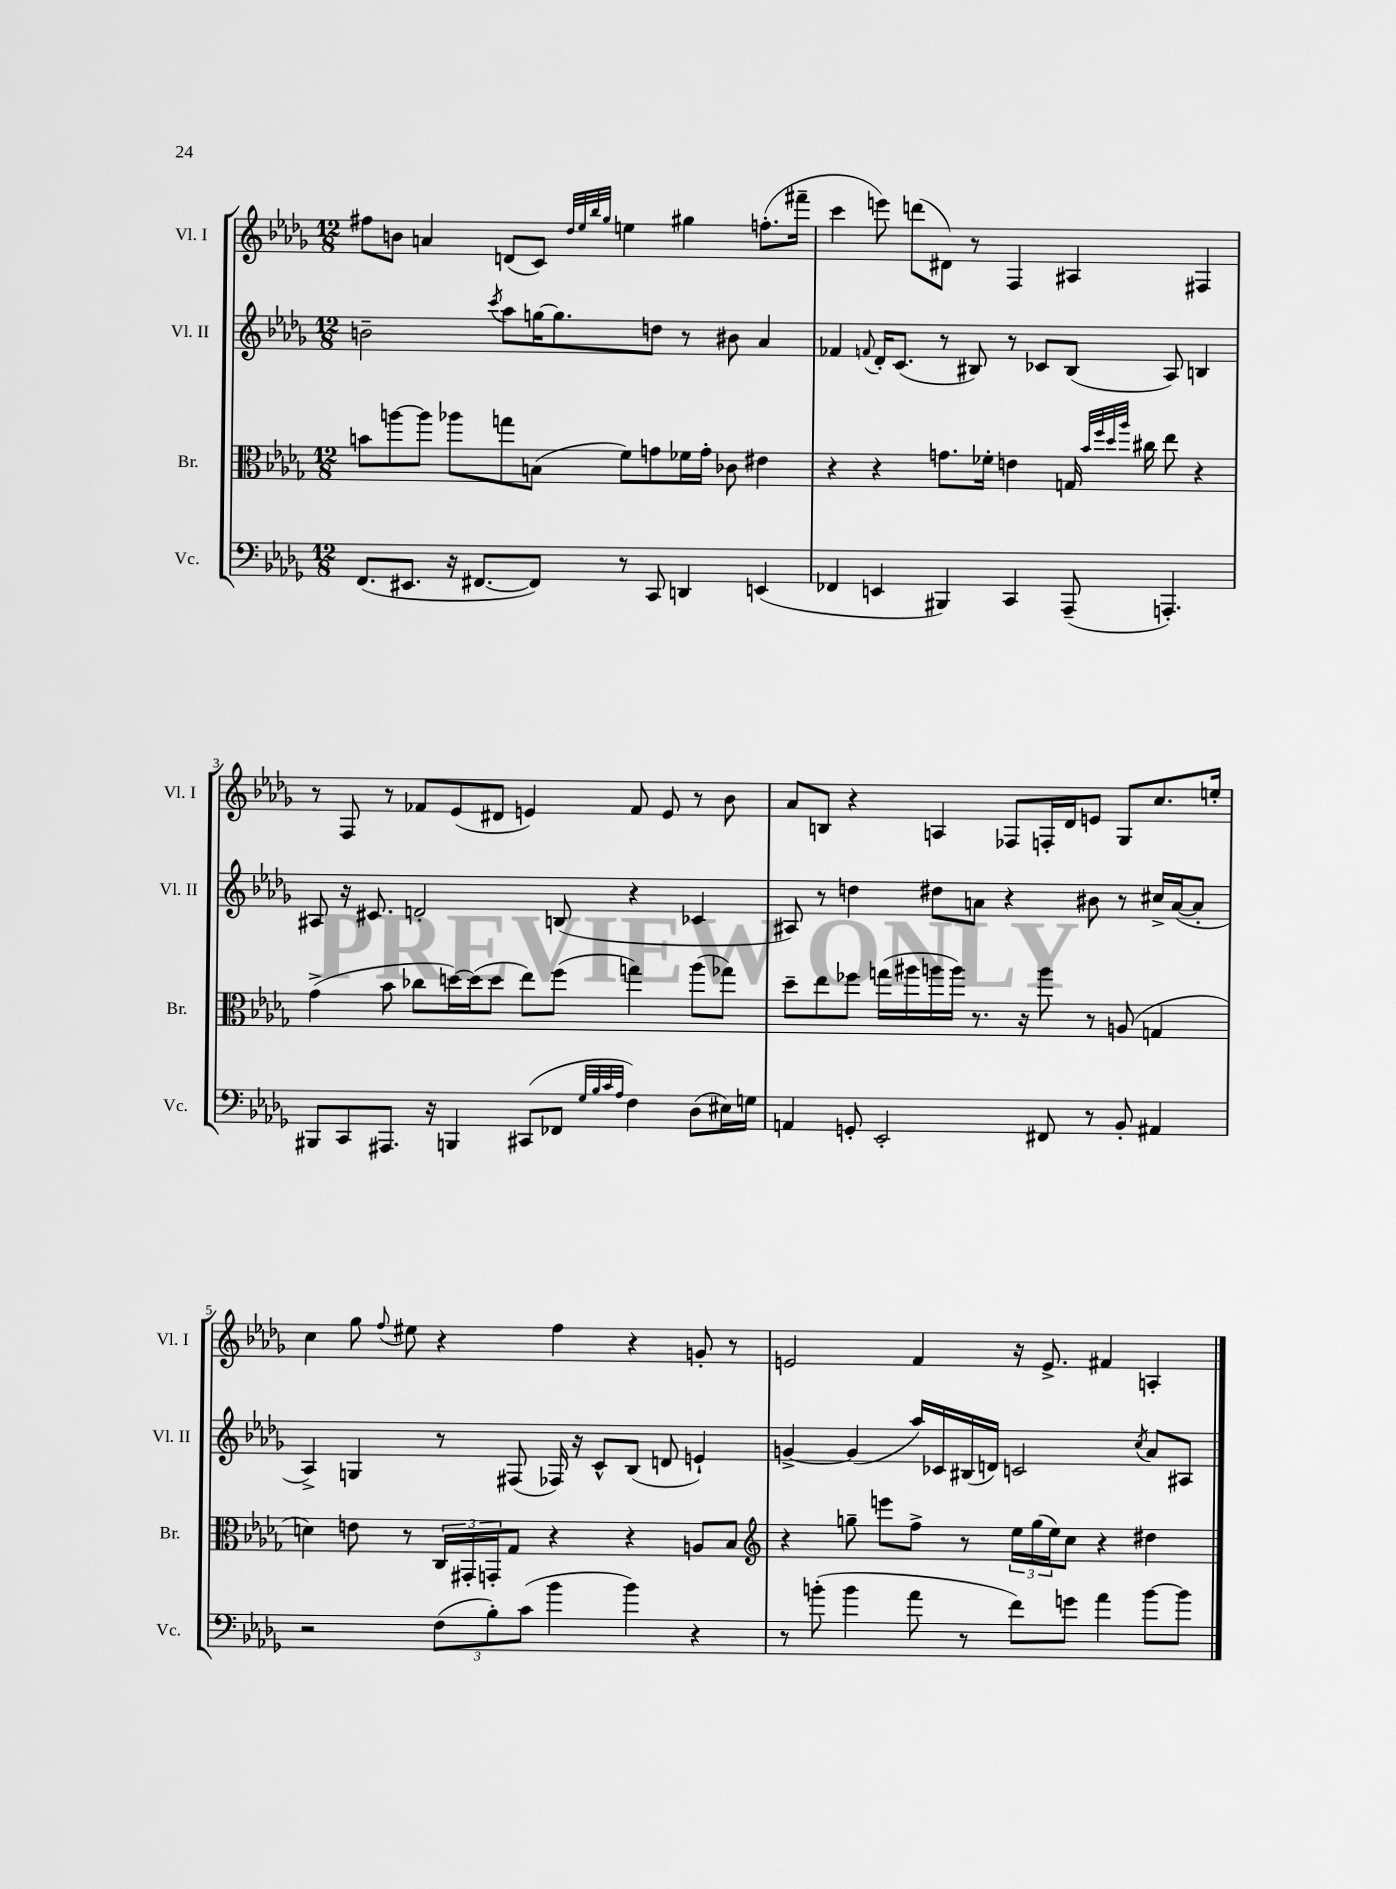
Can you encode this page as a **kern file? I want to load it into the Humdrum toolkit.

**kern	**kern	**kern	**kern
*staff4	*staff3	*staff2	*staff1
*clefF4	*clefC3	*clefG2	*clefG2
*k[b-e-a-d-g-]	*k[b-e-a-d-g-]	*k[b-e-a-d-g-]	*k[b-e-a-d-g-]
*M12/8	*M12/8	*M12/8	*M12/8
(8.FF	8b	2b~	8ff#
.	[8aa	.	8b
8.EE#	.	.	.
.	8aa]	.	4a
16r	8aa-	.	.
[8.FF#	.	.	.
.	.	8qccc	.
.	8gg	8aa-	(8d
8FF#])	(8B	[16gg	8c)
.	.	8.gg]	.
.	.	.	32qqdd-
.	.	.	32qqee-
.	.	.	32qqbb-
.	.	.	32qqgg-
8r	8f)	.	4ee
8CC	8g	8dd	.
4DD	16f-	8r	4gg#
.	16g'	.	.
.	8c-	8b#	.
(4EE	4e#	4a-	(8.ff'
.	.	.	16fff#~
=	=	=	=
4FF-	4r	4f-	4ccc
.	.	8qqf	.
4EE	4r	16d-'	8eee)
.	.	(8.c	.
.	.	.	(8ddd
4BBB#)	8.g	8r	8d#)
.	.	8B#)	8r
.	16f-'	.	.
4CC	4e	8r	4F
.	.	8c-	.
(8AAA-~	16G	(8B#	4A#
.	32qqb-	.	.
.	32qqff	.	.
.	32qqdd-	.	.
.	32qqaa-	.	.
.	16cc#	.	.
4.AAA')	8ee-	8A-)	.
.	4r	4B	4F#
=	=	=	=
8BBB#	(4g-^	8A#	8r
8CC	.	16r	8F
.	.	8.c#	.
8.AAA#	8b-	.	8r
.	8cc-	2d'	8f-
16r	.	.	.
4BBB	[16dd)	.	(8e-
.	(16dd]	.	.
.	8dd	.	8d#
(8CC#	8ee-)	.	4e)
8FF-	(8ff	(8B	.
32qqG-	.	.	.
32qqB-	.	.	.
32qqc	.	.	.
32qqA-	.	.	.
4F)	4gg)	4r	8f-
.	.	.	8e
(8D-	(8aa-	4c-	8r
16E#)	8gg-)	.	8b-
16G	.	.	.
=	=	=	=
4AA	8dd-~	8A#)	8a-
.	8ee-	8r	8B
8GG'	8ff-	4dd	4r
2EE-'	(16gg	.	.
.	16aa#	.	.
.	16aa	8dd#	4A
.	16aa)	.	.
.	8.r	8a	.
.	.	4r	8F-
.	16r	.	.
8FF#	8aa	.	16F'
.	.	.	16d-
8r	8r	8b#	8e
8BB-'	(8A	8r	8G-
4AA#	4G	16cc#^	8.cc
.	.	([16a	.
.	.	8a']	.
.	.	.	16ee'
=	=	=	=
2r	4d)	4A-^)	4cc
.	8e	4G	8gg-
.	.	.	8qqff
.	8r	.	8ee#
(12F	24C	8r	4r
.	24GG#'	.	.
12B-')	24GG'	.	.
.	8G-	(8F#	.
(12c	.	.	.
4b-	4r	16F-)	4ff
.	.	16r	.
.	.	8c^^	.
4b-)	4r	(8B-	4r
.	.	8d	.
4r	8A	4e`)	8g'
.	8B-	.	8r
=	=	=	=
*	*clefG2	*	*
8r	4r	[4g^	2e
(8b'	.	.	.
4b	8gg~	(4g]	.
.	8eee	.	.
8a-	8ff^	16aa-)	4f
.	.	16c-	.
8r	8r	(16B#	.
.	.	16d)	.
8f)	24ee-	2c	16r
.	(24gg	.	.
.	.	.	8.e^
.	24ee-)	.	.
8g	8cc	.	.
4a-	4r	.	4f#
.	.	8qcc	.
[8b	4dd#	8a-	4A'
8b]	.	8A#	.
==	==	==	==
*-	*-	*-	*-
